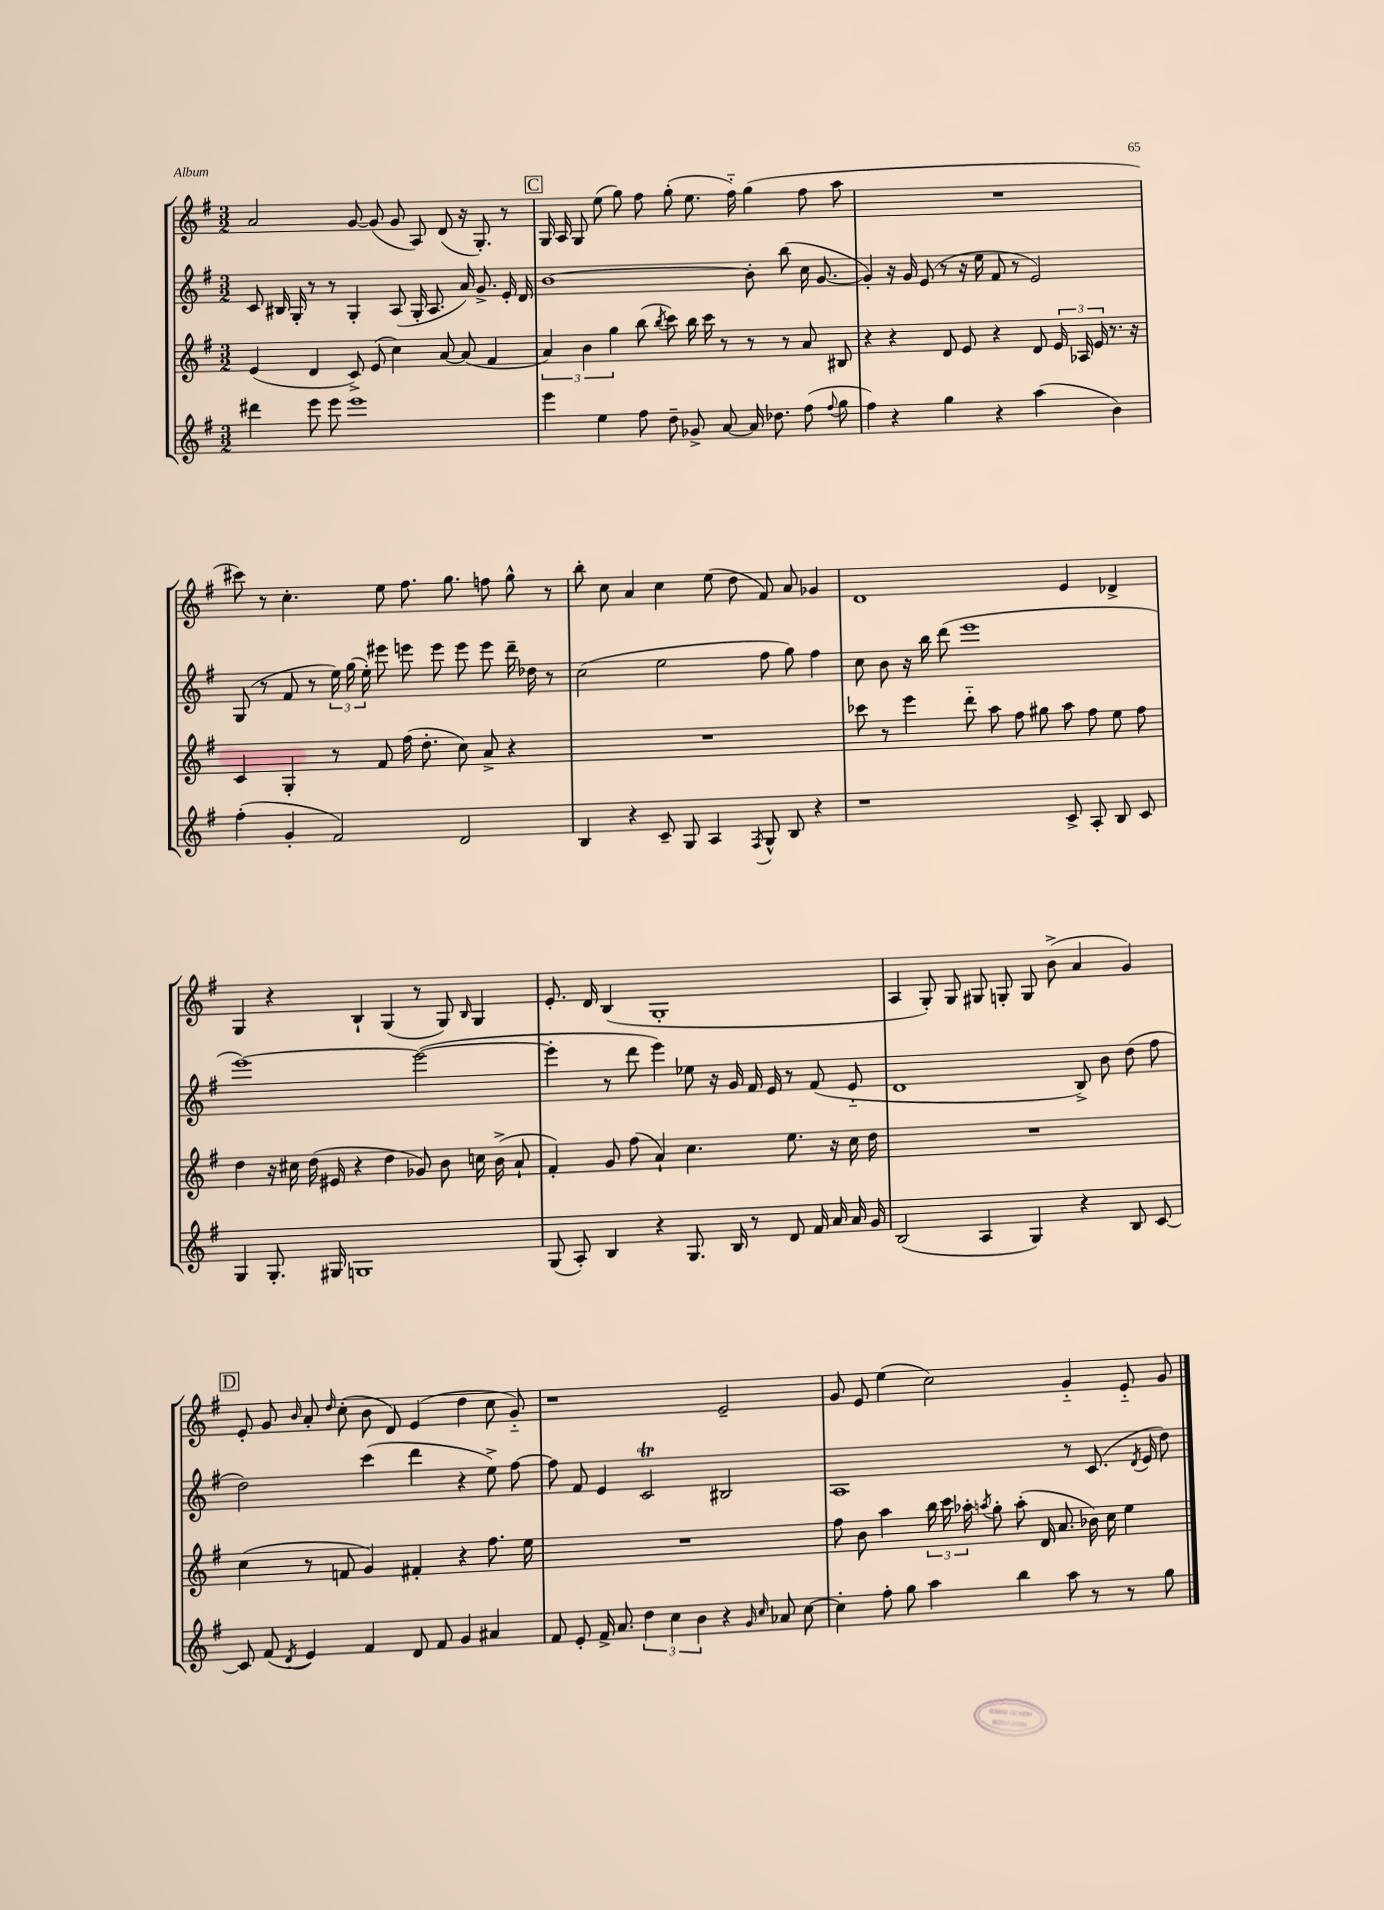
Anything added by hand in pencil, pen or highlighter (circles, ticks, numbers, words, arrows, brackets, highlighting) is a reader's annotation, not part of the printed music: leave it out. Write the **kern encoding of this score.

**kern	**kern	**kern	**kern
*staff4	*staff3	*staff2	*staff1
*clefG2	*clefG2	*clefG2	*clefG2
*k[f#]	*k[f#]	*k[f#]	*k[f#]
*M3/2	*M3/2	*M3/2	*M3/2
4ddd#	(4e	8c	2a
.	.	16B#	.
.	.	16G'	.
8eee	4d	8r	.
8eee	.	8r	.
1eee	8c^)	4G'	[8g
.	(8e	.	(8g]
.	4cc)	(8A	8g
.	.	16G'	8A)
.	.	8.A	.
.	[8a	.	(8d
.	(8a]	16a)	16r
.	.	8.g^	8.G')
.	4f#	.	.
.	.	16e'	8r
.	.	16d	.
=	=	=	=
4eee	6a)	[1b	16G
.	.	.	16A
.	.	.	8G
.	6b	.	.
4ee	.	.	(8ee
.	6gg	.	.
.	.	.	8gg)
8ff#	(8bb	.	8ff#
.	8qbb	.	.
8dd~	8ccc)	.	(8gg'
8g-^	16bb	.	8.ee
.	16ccc	.	.
[8a	8r	.	.
.	.	.	16ff#'~)
16a]	8r	8b']	(4gg
8.dd-	.	.	.
.	8r	(8bb	.
(8ff#	8a	16cc	8ff#
.	.	[8.g	.
8qqff#	.	.	.
8gg	8B#	.	8aa
=	=	=	=
4ff#)	4r	4g'])	1.r
4r	4r	16r	.
.	.	16g	.
.	.	(8e	.
4gg	8d	8r	.
.	8e	16r	.
.	.	16ee	.
4r	4r	8f#	.
.	.	8r	.
(4aa	8d	2e)	.
.	24e	.	.
.	24A-	.	.
.	24e	.	.
4b)	8.r	.	.
.	16r	.	.
=	=	=	=
(4ff#'	4c	(8G	8ccc#)
.	.	8r	8r
4g'	4G'	8f#	4.cc'
.	.	8r	.
2f#)	8r	24ee)	.
.	.	(24gg	.
.	.	24ee')	.
.	8f#	8eee#	8ee
.	(16ff#	8eee	8.ff#
.	8.dd'	.	.
.	.	8eee	.
.	.	.	8.gg
2d	8cc)	8eee	.
.	8a^	8eee	8ff
.	4r	16ddd~	8gg^^
.	.	16dd-	.
.	.	8r	8r
=	=	=	=
4B	1.r	(2cc	8bb'
.	.	.	8cc
4r	.	.	4a
8c~	.	2ee	4cc
8G	.	.	.
4A	.	.	(8ee
.	.	.	8dd
8qF#	.	.	.
8G^^	.	8ff#	8f#)
8B	.	8gg)	8a
4r	.	4ff#	4g-
=	=	=	=
1r	8ccc-	8cc	1d
.	8r	8b	.
.	4eee	16r	.
.	.	16bb	.
.	.	(8ddd	.
.	8ddd'~	1eee	.
.	8aa	.	.
.	8ff#	.	.
.	8gg#	.	.
8c^	8aa	.	4e
8A'	8ff#	.	.
8B	8ee	.	4d-^
8c	8ff#	.	.
=	=	=	=
4G	4dd	[1eee)	4G
8.G'	16r	.	4r
.	16cc#	.	.
.	(16dd	.	.
16G#	16e#	.	.
1G	4r	.	4B`
.	4dd	.	(4G
.	8g-)	(2eee_	8r
.	8b	.	8G)
.	.	.	16qqB
.	16cc	.	4G
.	(16b^	.	.
.	8a`	.	.
=	=	=	=
(8G	4f#')	4eee']	8.e'
8A')	.	.	.
.	.	.	16d
4B	8g	8r	(4B
.	(8ff#	8ddd	.
4r	4a`)	4eee)	1G'
8.G	4.cc	8ee-	.
.	.	16r	.
16B	.	16g	.
8r	.	16f#	.
.	.	16e	.
8d	8.ee	8r	.
16f#	.	(8f#	.
16a	16r	.	.
16a	16cc	8e'~	.
16g	16dd	.	.
=	=	=	=
(2B	1.r	1d	4A
.	.	.	8G')
.	.	.	8G
4A	.	.	8G#
.	.	.	8G'
4G)	.	.	8G
.	.	.	(8b^
4r	.	8B^)	4a
.	.	8b	.
8B	.	(8dd	4g)
[8c	.	8ff#	.
=	=	=	=
8c]	(4cc	2dd)	8e'
(8f#	.	.	8g
8qd	.	.	16qqb
4e)	8r	.	8a'
.	.	.	16qqdd
.	8f	.	(8cc'
4f#	4g)	(4ccc	8b
.	.	.	8d)
8d	4f#'	4ddd	(4e
8f#	.	.	.
4g	4r	4r	4dd
4a#	8.ff#	8ee^)	8cc
.	.	[8ff#	8g'~)
.	16ee	.	.
=	=	=	=
8f#	1.r	8ff#]	1r
8e'	.	8f#	.
16f#^	.	4e	.
8.a	.	.	.
6dd	.	2c	.
6cc	.	.	.
6b	.	.	.
4r	.	2B#	2e~
16qqg	.	.	.
16qqcc	.	.	.
8a-	.	.	.
[8cc	.	.	.
=	=	=	=
4cc']	8ff#	1A	8g
.	8b	.	8e
8ff#'	4aa	.	(4ee
8gg	.	.	.
4aa	24bb	.	2cc)
.	24ccc	.	.
.	24aa-'	.	.
.	8qaa	.	.
.	8gg'	.	.
4bb	(8aa'	.	.
.	16d	.	.
.	8.a	.	.
8aa	.	8r	4g'~
8r	16b-)	(8.c	.
.	16cc	.	.
8r	4ee	.	8e'~
.	.	8qd	.
.	.	16e	.
8gg	.	8dd)	8g
==	==	==	==
*-	*-	*-	*-
